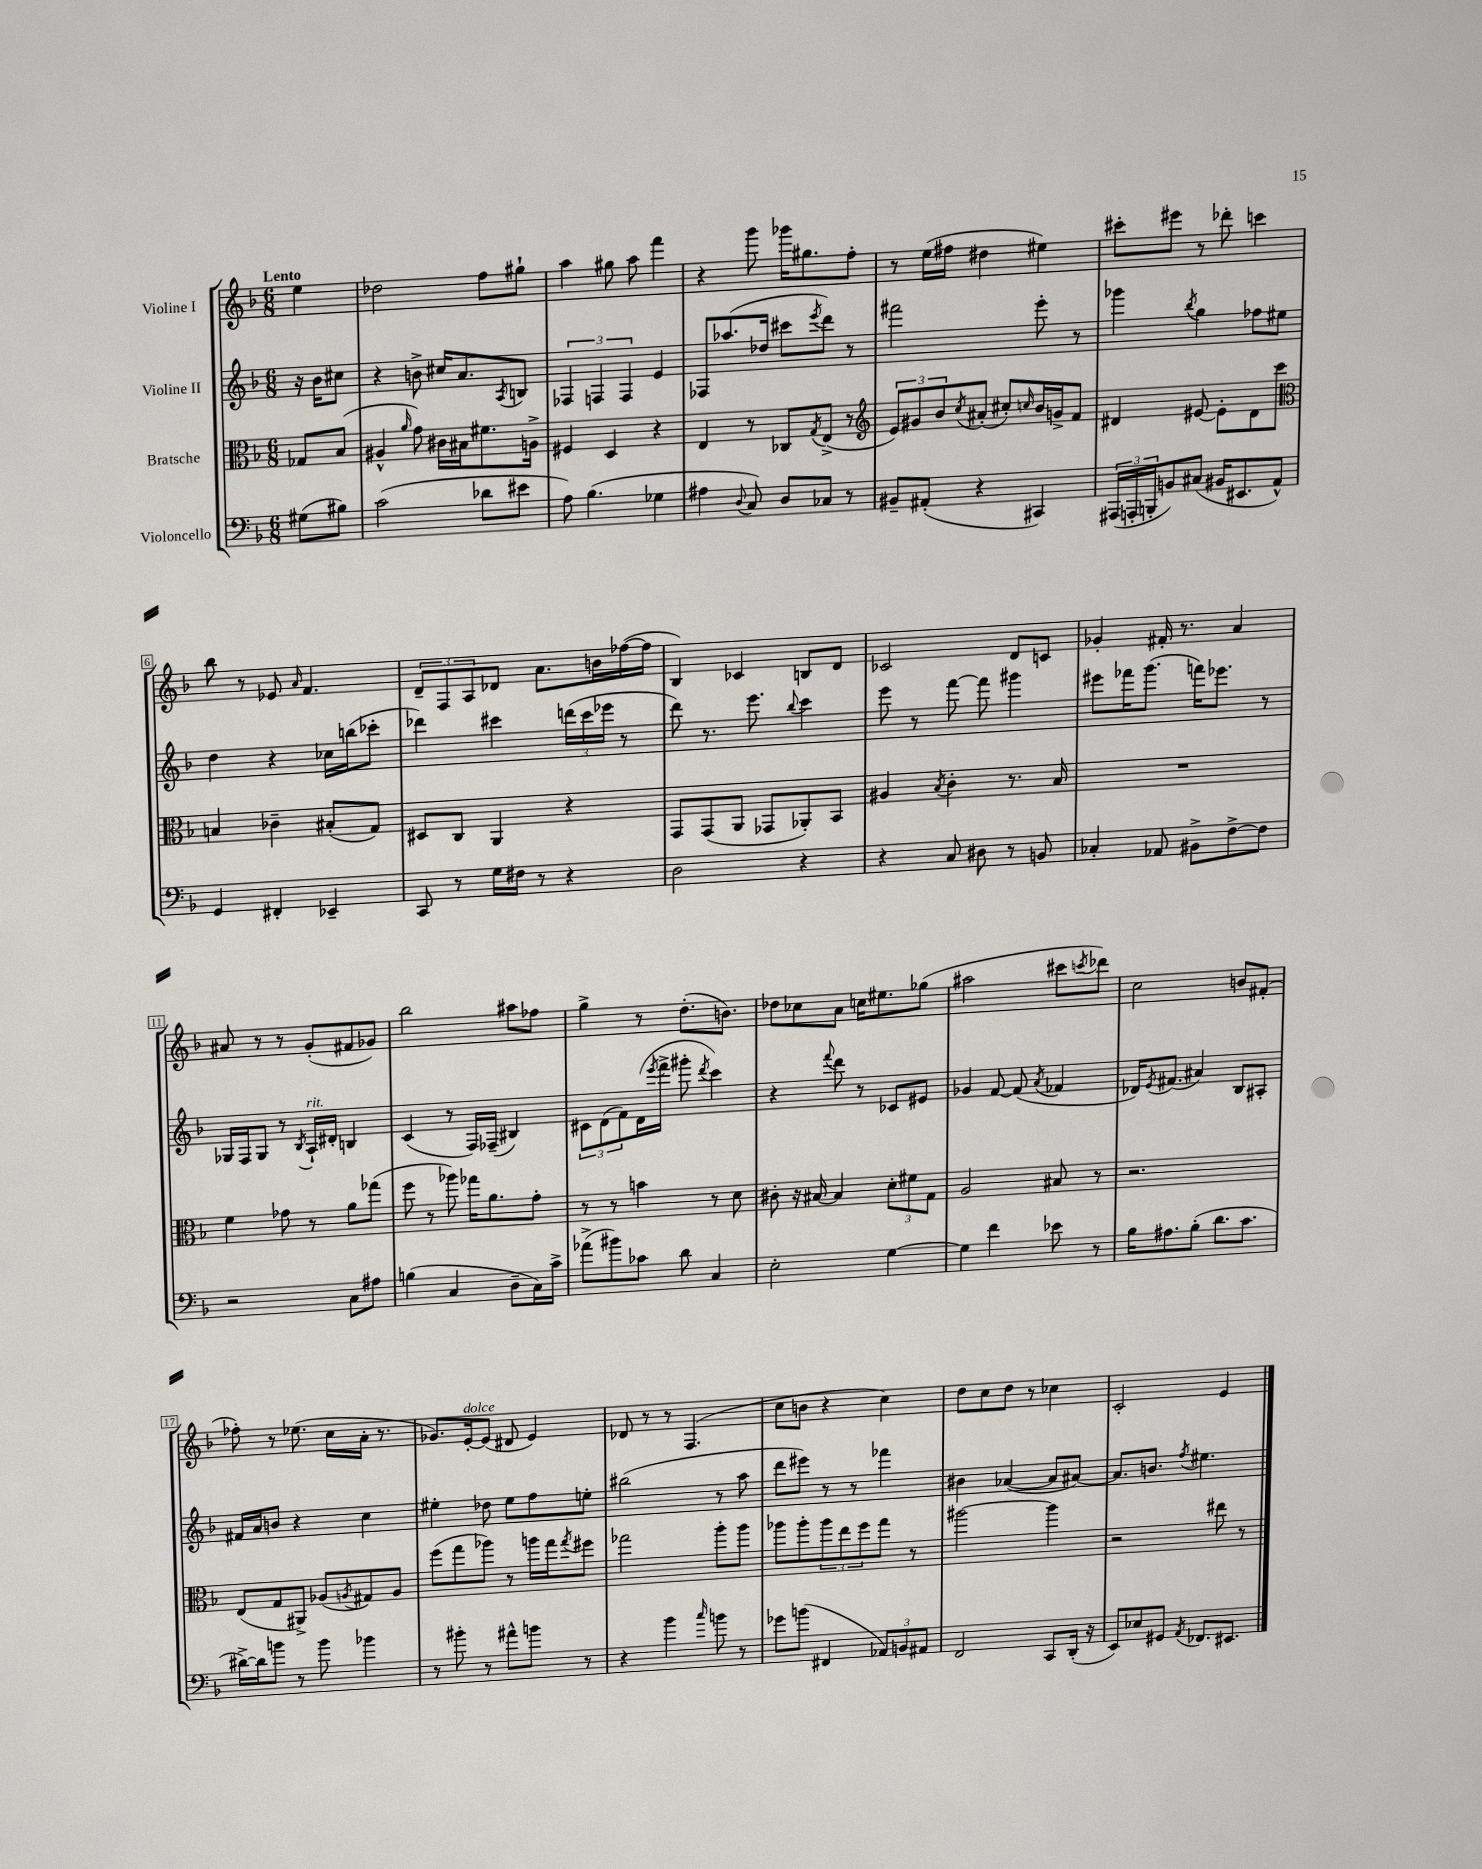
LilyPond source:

<<
\new StaffGroup <<
\new Staff = "s0" \with { instrumentName = "Violine I" } {
    \clef treble \key f \major \numericTimeSignature \time 6/8 \partial 4 \tempo "Lento"
    e''4 |
    des''2 f''8 gis''8-! |
    a''4 gis''8 a''8 f'''4 |
    r4 g'''8 ges'''16 gis''8. f''8-. |
    r8 e''16( fis''16 dis''4 eis''4) |
    cis'''8-. eis'''8 r8 des'''8-. c'''4 |
    bes''8 r8 ees'8 \grace { a'16 } f'4. |
    \tuplet 3/2 { d'8-- f8 a8 } des'8 a'8. b'16 fes''16~( fes''16 |
    bes4) ces'4 b8 d'8 |
    ces'2 d'8 c'8 |
    ges'4-. fis'16-. r8. a'4 |
    ais'8 r8 r8 g'8-.( fis'8 ges'8) |
    bes''2 ais''8 fes''8 |
    g''4-> r8 d''8.-.( b'8.) |
    des''8 ces''8 a'8 c''16 eis''8. ges''8( |
    ais''2 cis'''8 \acciaccatura { c'''8 } des'''8) |
    c''2 b'8 fis'8-.( |
    fes''8-.) r8 ees''8.( c''16 a'16-. r8. |
    ges'8.) e'16~-.^\markup { \italic "dolce" } e'8( dis'8 e'4) |
    des'8 r8 r8 f4.( |
    c''8 b'8 r4 c''4) |
    d''8 c''8 d''8 r8 ces''4 |
    c'2-. e'4 \bar "|." |
}
\new Staff = "s1" \with { instrumentName = "Violine II" } {
    \clef treble \key f \major \numericTimeSignature \time 6/8 \partial 4
    r16 bes'16 cis''8 |
    r4 b'8-> cis''16 a'8. \acciaccatura { a8 } b8 |
    \tuplet 3/2 { fes4 f4 f4 } e'4 |
    fes8 aes''8.( des''16 cis'''8 \acciaccatura { e'''8 } d'''8) r8 |
    fis'''2 e'''8-. r8 |
    ges'''4 \acciaccatura { bes''8 } g''4 fes''8 eis''8 |
    d''4 r4 ces''16 b''16( ces'''8-. |
    des'''4) cis'''4 \tuplet 3/2 { d'''16( cis'''16 ees'''16 } r8 |
    d'''8) r8. e'''8. \appoggiatura { bes''8 } c'''4 |
    e'''8 r8 f'''8~ f'''8 gis'''4 |
    eis'''8 fes'''16 g'''8.( f'''16) ees'''8. r8 |
    ges16 f16 ges8 r8 \acciaccatura { bes8 } a16-!^\markup { \italic "rit." } dis'16-. b4 |
    c'4( r8 f16) fes16--( bis4) |
    \tuplet 3/2 { cis'8 d'8( f'8) } d'16( \acciaccatura { e'''8 } f'''16-> gis'''8-. \acciaccatura { d'''8 } c'''4) |
    r4 \appoggiatura { f'''8 } d'''8 r8 ces'8 eis'8 |
    ges'4 f'8~ f'8( \acciaccatura { a'8 } fes'4 |
    des'16) \acciaccatura { e'8 } fis'8.( ais'4) bes8 ais8-. |
    fis'16 a'16 b'8 r4 c''4 |
    eis''4-. des''8 eis''8 f''8 e''8-. |
    bis''2( r8 a''8 |
    d'''8 eis'''8) r8 r8 fes'''4 |
    bis'4 aes'4~( aes'8 ais'8~) |
    ais'8. b'8. \acciaccatura { f''8 } eis''4. \bar "|." |
}
\new Staff = "s2" \with { instrumentName = "Bratsche" } {
    \clef alto \key f \major \numericTimeSignature \time 6/8 \partial 4
    ges8 bes8( |
    ais4-^ \grace { a'16 } g'8) cis'16 bis16 fis'8. a16-> |
    fis4 d4 r4 |
    e4 r8 ces8 \acciaccatura { g8 } e8->( r8 |
    \clef treble \tuplet 3/2 { e'8) gis'8 bes'8 } \acciaccatura { c''8 } ais'8-.( cis''8-.) \grace { c''16 } bes'16 g'16-> f'8 |
    dis'4 eis'8~ eis'8-. dis'8 c'''8 |
    \clef alto b4 ces'4-- bis8-.( g8) |
    dis8 c8 a,4 r4 |
    g,8 g,8( a,8 ges,8 aes,8-.) bes,8 |
    ais4 \acciaccatura { bes8 } c'4-. r8. bes16 |
    R2. |
    f'4 ges'8 r8 a'8 ges''8( |
    f''8 r8 aes''8) ges''16 a'8. g'8-. |
    r8 r8 b'4 r8 d'8 |
    cis'8-. r16 bis16~ bis4 \tuplet 3/2 { d'8-. fis'8 g8 } |
    a2 bis8 r8 |
    r2. |
    e8( g8 ais,8->) aes8( \acciaccatura { a8 } gis8) a8 |
    f''8( g''8 aes''8) r8 a''16 g''16 \acciaccatura { g''8 } fis''8 |
    ges''2 a''8-. a''8 |
    aes''8 aes''8-. \tuplet 3/2 { aes''8 e''8 f''8 } g''8 r8 |
    ais''2~ ais''4 |
    r2 eis''8 r8 \bar "|." |
}
\new Staff = "s3" \with { instrumentName = "Violoncello" } {
    \clef bass \key f \major \numericTimeSignature \time 6/8 \partial 4
    gis8( bis8) |
    c'2( des'8 eis'8 |
    a8) bes4.( ges4 |
    ais4 \appoggiatura { d8 } c8) d8 ces8 r8 |
    bis,8-- ais,8-.( r4 cis,4) |
    \tuplet 3/2 { ais,,16( a,,16-. b,,16-. } b,8) cis8( bis,16 eis,8. a,8-^) |
    g,4 fis,4-. ees,4-- |
    c,8 r8 g16 fis16 r8 r4 |
    d2 r4 |
    r4 c8 dis8 r8 b,8 |
    ces4-. aes,8 bis,8-> f8~-> f8 |
    r2 c8 ais8 |
    b4( c4 d8-- c16) c'16-> |
    aes'8->( bis'8) ces'8 d'8 c4 |
    e2-. g4~ |
    g4 f'4 ees'8 r8 |
    bes16 ais8. bes8-.( d'8. c'8. |
    dis'16~->) dis'16 b'8 r8 b'8 bes'4 |
    r8 bis'8-. r8 ais'8-^ b'8 r8 |
    r4 bes'4 \grace { c''16 } b'8 r8 |
    ges'8 b'8( fis,4 \tuplet 3/2 { aes,8) b,8 ais,8 } |
    f,2 c,8 d,16-.( r16 |
    e,8) ees8 gis,8 \acciaccatura { a,8 } fes,8. eis,8. \bar "|." |
}
>>
>>
\layout { \context { \Score \override BarNumber.stencil = #(make-stencil-boxer 0.1 0.3 ly:text-interface::print) } }
